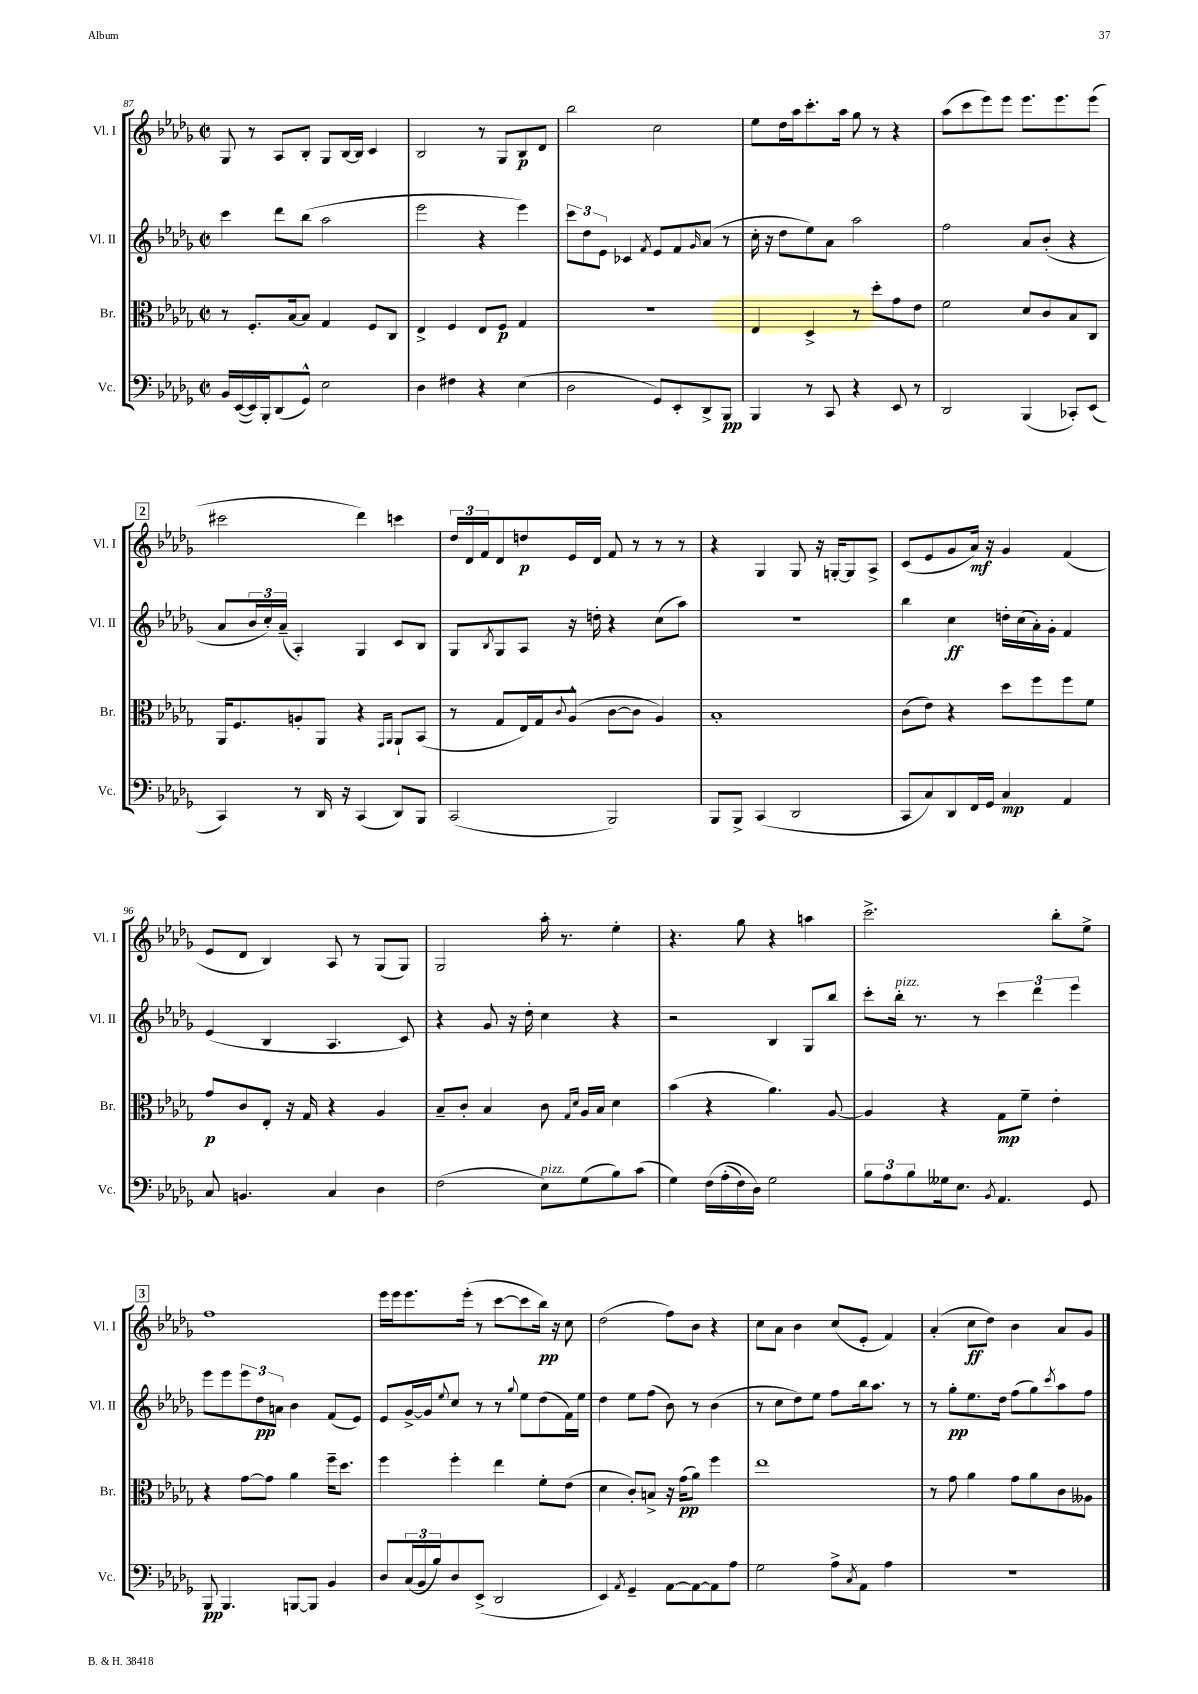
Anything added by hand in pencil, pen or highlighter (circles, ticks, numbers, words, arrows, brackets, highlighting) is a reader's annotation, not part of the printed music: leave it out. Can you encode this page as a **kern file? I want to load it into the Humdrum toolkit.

**kern	**kern	**kern	**kern
*staff4	*staff3	*staff2	*staff1
*clefF4	*clefC3	*clefG2	*clefG2
*k[b-e-a-d-g-]	*k[b-e-a-d-g-]	*k[b-e-a-d-g-]	*k[b-e-a-d-g-]
*M2/2	*M2/2	*M2/2	*M2/2
*met(c|)	*met(c|)	*met(c|)	*met(c|)
16BB-	8r	4ccc	8G-
([16EE-	.	.	.
16EE-])	8.F'	.	8r
16BBB-'	.	.	.
(8DD-	.	8ddd-	8A-
.	[16B-	.	.
8GG-^^)	8B-]	(8bb-	8B-'
2E-	4G-	2aa-	8G-
.	.	.	[16B-
.	.	.	16B-]
.	8F	.	4c
.	8C	.	.
=	=	=	=
4D-	4E-^	2eee-	2B-
4F#	4F	.	.
4r	8E-	4r	8r
.	8F	.	8G-
(4E-	4G-	4eee-)	8B-
.	.	.	8d-
=	=	=	=
2D-	1r	12ccc	2bb-
.	.	12dd-	.
.	.	12e-	.
.	.	4c-	.
.	.	8qf	.
8GG-)	.	8e-	2cc
8EE-'	.	8f	.
.	.	16qqg-	.
8DD-^	.	(8a-	.
8BBB-	.	8r	.
=	=	=	=
4BBB-	4E-	16cc'	8ee-
.	.	16r	.
.	.	8dd-	16dd-
.	.	.	16aa-
8r	4D-^	8ee-)	8.ccc'
8CC	.	8a-	.
.	.	.	16aa-
4r	8r	2aa-	8gg-
.	8dd-'	.	8r
8EE-	8g-	.	4r
8r	8e-	.	.
=	=	=	=
2DD-	2f	2ff	(8aa-
.	.	.	8ccc
.	.	.	8eee-)
.	.	.	8eee-
(4BBB-	8d-	8a-	8.eee-
.	8c	(8b-'	.
.	.	.	8.eee-
8CC-')	8B-	4r	.
(8EE-	8C	.	(8eee-
=	=	=	=
4CC)	16AA-	8a-	2ccc#
.	8.F	.	.
.	.	24b-	.
.	.	24cc')	.
.	.	(24a-~	.
8r	8A'	4A-')	.
16DD-	8AA-	.	.
16r	.	.	.
(4CC	4r	4G-	4ddd-)
.	16qqGG-	.	.
.	16qqAA-	.	.
8DD-)	8AA-`	8c	4ccc
8BBB-	(8BB-	8B-	.
=	=	=	=
(2CC	8r	8G-	24dd-
.	.	.	24d-
.	.	.	24f
.	.	8qB-	.
.	8G-	8G-	8d-
.	16E-)	8A-	8dd
.	16G-	.	.
.	8qqc	.	.
.	(8A-^^	16r	16e-
.	.	16dd'	16d-
2BBB-)	[8c	4r	8f
.	8c]	.	8r
.	4A-)	(8cc	8r
.	.	8aa-)	8r
=	=	=	=
8BBB-	1B-'	1r	4r
8BBB-^	.	.	.
(4CC	.	.	4G-
2DD-	.	.	8G-
.	.	.	16r
.	.	.	[16G'
.	.	.	8G]
.	.	.	8A-^
=	=	=	=
8CC	(8c	4bb-	(8c
8C)	8e-)	.	8e-
8DD-	4r	4cc	8g-
16FF	.	.	16a-)
16GG-	.	.	16r
4C	8dd-	16dd'	4g-
.	.	(16cc	.
.	8ff	16a-')	.
.	.	16g-'	.
4AA-	8ff	4f	(4f
.	8f	.	.
=	=	=	=
8C	8g-	(4e-	8e-
4.BB	8c	.	8d-
.	8E-'	4B-	4B-)
.	16r	.	.
.	16G-	.	.
4C	4r	4.A-	8A-
.	.	.	8r
4D-	4A-	.	(8G-
.	.	8c)	8G-)
=	=	=	=
(2F	8B-~	4r	2G-
.	8c'	.	.
.	4B-	8g-	.
.	.	16r	.
.	.	16dd-'	.
8E-)	8c	4cc	16aa-'
.	.	.	8.r
.	16qqG-	.	.
.	16qqd-	.	.
(8G-	16A-	.	.
.	16B-	.	.
8B-)	4d-	4r	4ee-'
(8c	.	.	.
=	=	=	=
4G-)	(4b-	2r	4.r
&(16F	4r	.	.
(16A-'	.	.	.
16F)	.	.	8gg-
16D-&)	.	.	.
2G-	4.a-)	4B-	4r
.	.	8G-	4aa
.	[8A-	8bb-	.
=	=	=	=
12B-	4A-]	8ccc'	2.ccc^
12A-	.	.	.
.	.	16bb-'	.
12B-	.	.	.
.	.	8.r	.
16G--	4r	.	.
8.E-	.	.	.
.	.	8r	.
8qBB-	.	.	.
4.AA-	8G-	6ccc	.
.	8f~	.	.
.	.	6ddd-	.
.	4e-'	.	8bb-'
.	.	6eee-	.
8GG-	.	.	8ee-^
=	=	=	=
8BBB-	4r	8eee-	1ff
4.BBB-	.	8eee-	.
.	[8g-	12eee-	.
.	.	12dd-	.
.	8g-]	.	.
.	.	12a	.
[8BBB	4a-	4b-	.
8BBB]	.	.	.
4BB-	16ff~	(8f	.
.	8.dd-	.	.
.	.	8e-)	.
=	=	=	=
8D-	4ff	8e-	16eee-
.	.	.	16eee-
(24C	.	[16g-^	8.eee-
24BB-	.	.	.
.	.	16g-]	.
24B-)	.	.	.
.	.	8qqee-	.
8D-	4ff'	8cc	.
.	.	.	(16eee-'
(8EE-^	.	8r	8r
2DD-	4ee-	8r	[8ccc
.	.	8qqgg-	.
.	.	8ee-	8ccc]
.	8f'	(8dd-	16bb-)
.	.	.	16r
.	(8e-	16f)	8cc
.	.	16ee-	.
=	=	=	=
4EE-)	4d-	4dd-	(2dd-
8qAA-	.	.	.
4GG-~	8c')	8ee-	.
.	8B^	(8ff	.
[8AA-	16r	8b-)	8ff)
.	(16g-	.	.
8AA-_	8a-)	8r	8b-
8AA-]	4ff	(4b-	4r
8A-	.	.	.
=	=	=	=
2G-	1ee-	8r	8cc
.	.	8cc	8a-
.	.	8dd-)	4b-
.	.	8ee-	.
8A-^	.	8ff	(8cc
8qC	.	.	.
8AA-	.	16bb-	8e-'
.	.	8.aa-	.
4A-	.	.	4f)
.	.	8r	.
=	=	=	=
1r	8r	8r	(4a-'
.	8g-	8gg-'	.
.	4a-	8.ee-	8cc
.	.	.	8dd-)
.	.	16dd-	.
.	8g-	(8ff	4b-
.	8a-	8gg-)	.
.	.	8qccc	.
.	8c	8aa-	8a-
.	8A--	8ff	8g-
==	==	==	==
*-	*-	*-	*-
